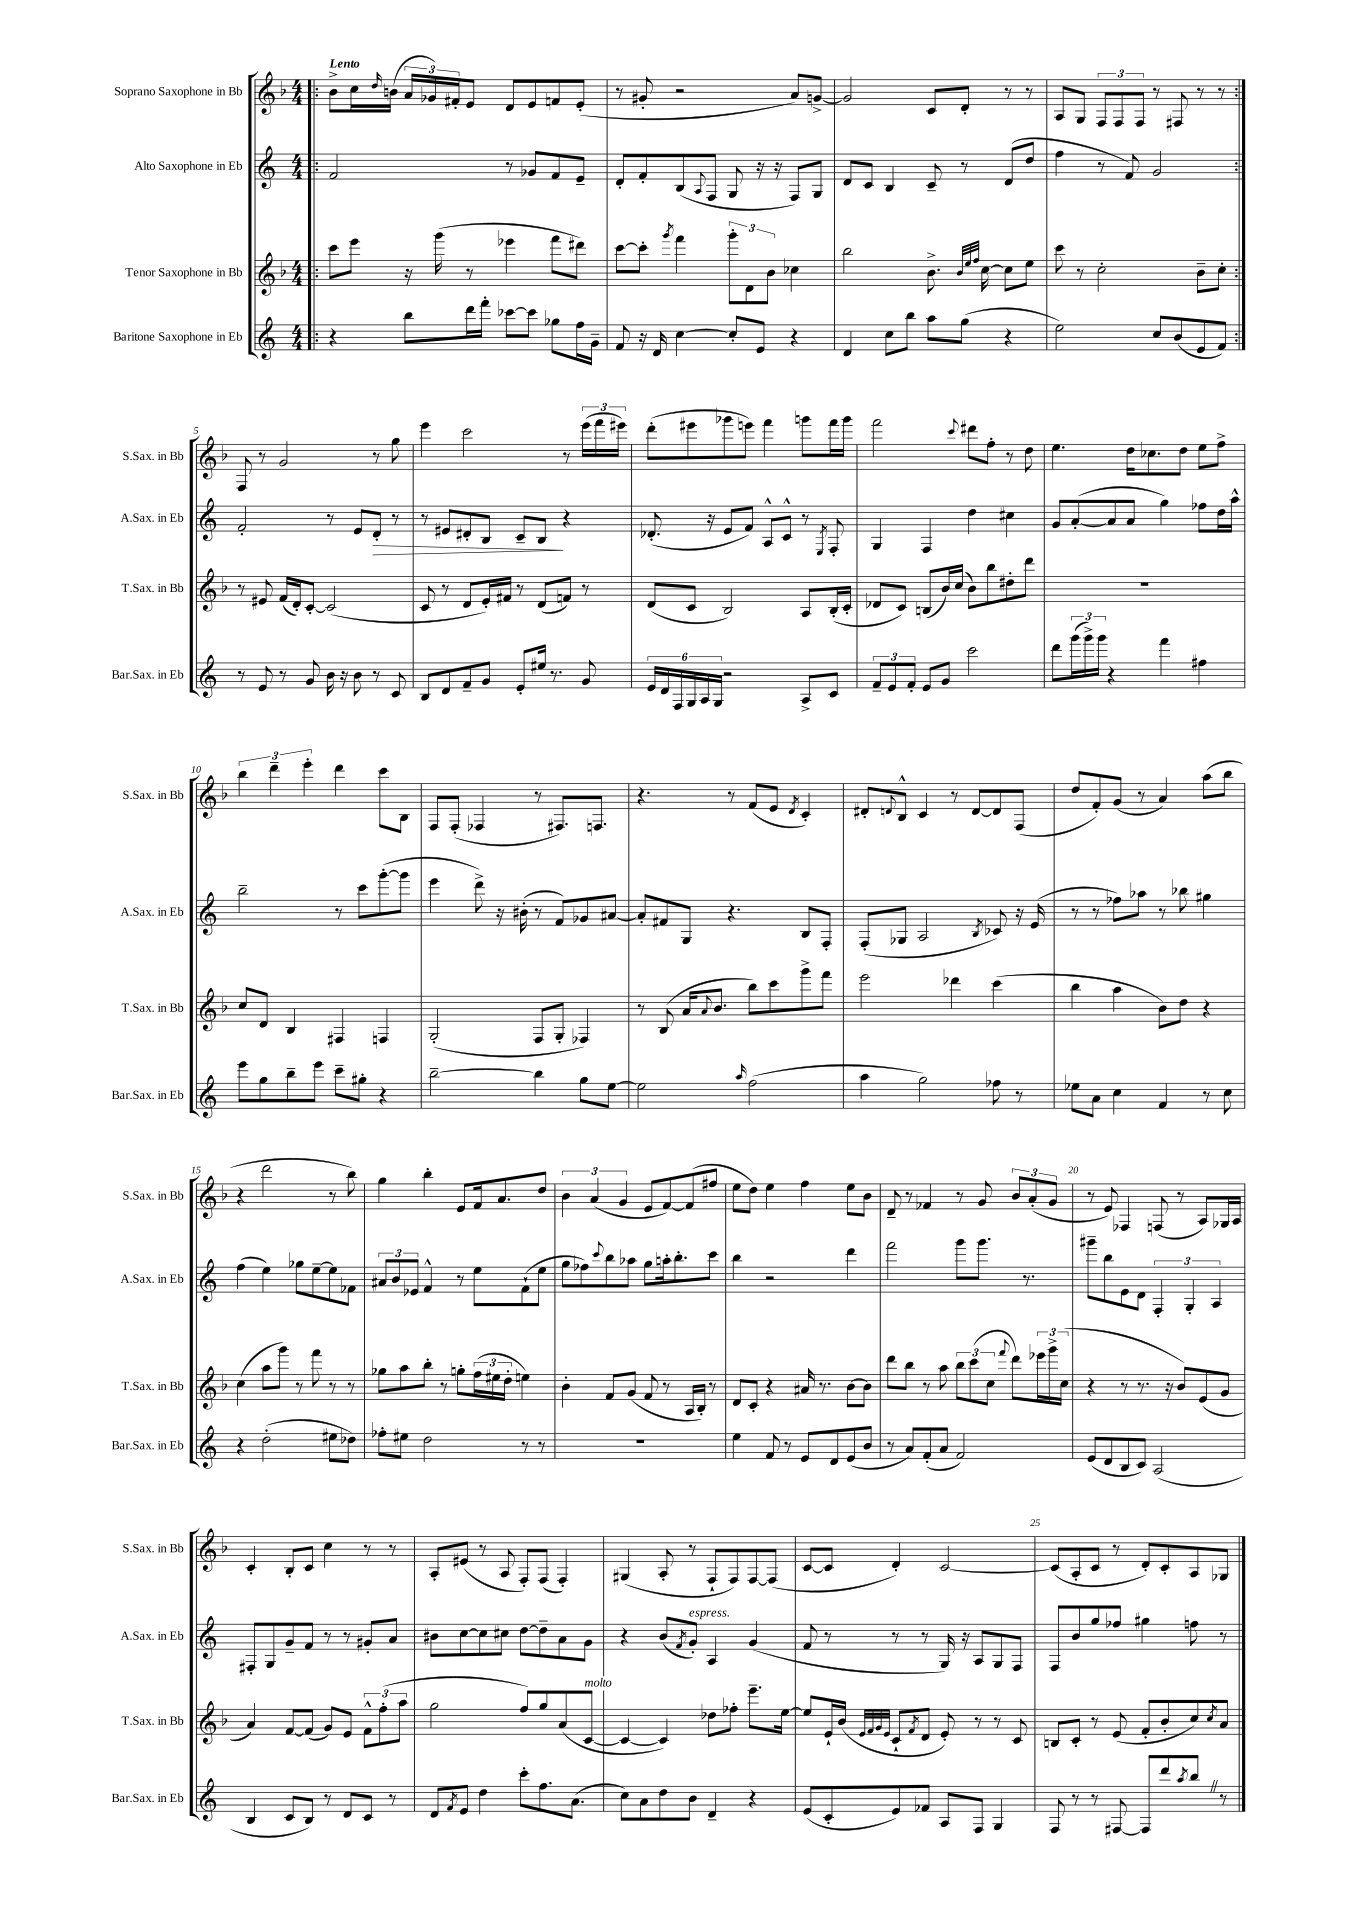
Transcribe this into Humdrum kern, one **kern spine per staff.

**kern	**kern	**kern	**dynam	**kern
*part4	*part3	*part2	*part2	*part1
*staff4	*staff3	*staff2	*staff2	*staff1
*I"Baritone Saxophone in Eb	*I"Tenor Saxophone in Bb	*I"Alto Saxophone in Eb	*	*I"Soprano Saxophone in Bb
*I'Bar.Sax. in Eb	*I'T.Sax. in Bb	*I'A.Sax. in Eb	*	*I'S.Sax. in Bb
*clefG2	*clefG2	*clefG2	*	*clefG2
*k[]	*k[b-]	*k[]	*	*k[b-]
*M4/4	*M4/4	*M4/4	*	*M4/4
=1!|:	=1!|:	=1!|:	=1!|:	=1!|:
!	!	!	!	!LO:TX:a:B:t=Lento
4r	8ccc\L	2f/	.	8b-^\L
.	8eee\J	.	.	16cc\L
.	.	.	.	16qqdd/
.	.	.	.	(16bn\JJ
8bb\L	16r	.	.	24a/LL
.	.	.	.	24g-X/)
.	(16ggg\	.	.	.
.	.	.	.	24f#X'/J
16ddd\L	8r	.	.	8e/J
16fff'\JJ	.	.	.	.
[8ccc-X\L	4eee-X\	8r	.	8d/L
8ccc-\J]	.	8g-X/L	.	8e/
8gg-X\L	8fff\L	8f/	.	8fn/
16ff\L	8ddd#X\J)	8e~/J	.	(8e'/J
16g~\JJ	.	.	.	.
=2	=2	=2	=2	=2
8f/	[8ccc\L	8d'/L	.	8r
16r	8ccc'\J]	8f'/	.	8g#X'/
16d/	.	.	.	.
.	8qggg/	.	.	.
[4cc\	4fff\	(8B/	.	2r
.	.	8qqA/	.	.
.	.	8F/J	.	.
8cc'/L]	12ggg'\L	8G/	.	.
.	12d\	.	.	.
8e/J	.	16r	.	.
.	12b-\J	.	.	.
.	.	16r	.	.
4r	4cc-X\	8F/L)	.	8a/L)
.	.	8G/J	.	[8gn^/J
=3	=3	=3	=3	=3
4d/	2bb-\	8d/L	.	2g/]
.	.	8c/J	.	.
8cc\L	.	4B/	.	.
8bb\J	.	.	.	.
8aa\L	8.b-^\	8c~/	.	8c/L
(8gg\J	.	8r	.	8d'/J
.	32qqb-/LLL	.	.	.
.	32qqee/	.	.	.
.	32qqff/JJJ	.	.	.
.	[16cc\	.	.	.
4r	8cc\L]	(8d/L	.	8r
.	8ee\J	8dd/J	.	8r
=4	=4	=4	=4	=4
2ee\)	8ccc\	4ff\	.	8A/L
.	8r	.	.	8G/J
.	2cc'\	8r	.	12F/L
.	.	.	.	12F/
.	.	8f/)	.	.
.	.	.	.	12F/J
8cc/L	.	2g/	.	8r
(8b/	.	.	.	8F#X/
8e/	8b-~\L	.	.	8r
8f/J)	8cc'\J	.	.	8r
!!LO:LB:g=z
=5:|!	=5:|!	=5:|!	=5:|!	=5:|!
8r	8r	2f'/	.	8F/
8e/	8e#X/	.	.	8r
8r	(16f/LL	.	.	2g/
.	16d'/J)	.	.	.
8g/	[8c'/J	.	.	.
16b\	(2c/]	8r	.	.
16r	.	.	.	.
8b\	.	8e/L	.	.
!	!	!	!LO:HP:b	!
8r	.	8d'/J	>	8r
8c/	.	8r	.	8gg\
=6	=6	=6	=6	=6
8B/L	8c/	8r	.	4eee\
8d/	8r	8e#X/L	.	.
8f~/	8d/L	8d#X'/	.	2ccc\
8g/J	16e'/L)	8B/J	.	.
.	16f#X/JJ	.	.	.
8e'/L	8r	8c~/L	.	.
16ee#X/Jk	(8d/L	8B/J	.	.
8.r	.	.	.	.
.	8fn/J)	4r	]	8r
8g/	8r	.	.	(24eee\LL
.	.	.	.	24fff\
.	.	.	.	24eee#X\JJ)
=7	=7	=7	=7	=7
24e/LL	(8d/L	(8.d-X'/	.	(8ddd'\L
24d/	.	.	.	.
24F/	.	.	.	.
24G/	8c/J	.	.	8eee#X\
24A/	.	.	.	.
.	.	16r	.	.
24G/JJ	.	.	.	.
2r	2B-/)	8e/L	.	8ggg-X\
.	.	8f/J)	.	8eeen\J)
.	.	8A^^/L	.	4fff\
.	.	8c^^/J	.	.
8A^/L	8A/L	8r	.	8gggn\L
.	.	8qE/	.	.
8c/J	(16B-'/L	8F'/	.	16fff\L
.	16c'/JJ	.	.	16ggg\JJ
=8	=8	=8	=8	=8
12f~/L	8d-X/L	4G/	.	2fff\
12e/	.	.	.	.
.	8c/J)	.	.	.
12f'/J	.	.	.	.
8e/L	(8Bn/L	4F/	.	.
8g/J	16b-/L)	.	.	.
.	(16cc/JJ	.	.	.
.	.	.	.	8qqccc/
2ccc\	8b-\L)	4dd\	.	8ddd#X\L
.	8bb-\	.	.	8ff'\J
.	8dd#X'\	4cc#X\	.	8r
.	8ddd\J	.	.	8dd\
=9	=9	=9	=9	=9
8ddd\L	1r	8g/L	.	4.ee\
(24ggg\L	.	([8a'/	.	.
24ggg^\)	.	.	.	.
24ggg\JJ	.	.	.	.
4r	.	8a/]	.	.
.	.	8a/J	.	16dd\KL
.	.	.	.	8.cc-X\
4fff\	.	4gg\)	.	.
.	.	.	.	8dd\J
4ff#X\	.	8ff-X\L	.	8ee\L
.	.	16dd\L	.	8ff^\J
.	.	16aa^^\JJ	.	.
!!LO:LB:g=z
=10	=10	=10	=10	=10
8eee\L	8cc/L	2bb~\	.	6bb-\
8gg\	8d/J	.	.	.
.	.	.	.	6ddd~\
8bb~\	4B-/	.	.	.
.	.	.	.	6eee'\
8eee\J	.	.	.	.
8ccc~\L	4F#X/	8r	.	4ddd\
8gg#X'\J	.	8ccc\L	.	.
4r	4Fn/	([8ggg'\	.	8ccc\L
.	.	8ggg\J]	.	8B-\J
=11	=11	=11	=11	=11
[2bb~\	(2G'/	4eee\	.	8F/L
.	.	.	.	(8F'/J
.	.	8ddd^\)	.	4F-X/
.	.	16r	.	.
.	.	(16b#X'\	.	.
4bb\]	8F/L	8r	.	8r
.	8G'/J	8f/L)	.	8.F#X/L)
8gg\L	4F-X/)	8g-X/	.	.
.	.	.	.	8.Fn/J
[8ee\J	.	[8a#X/J	.	.
=12	=12	=12	=12	=12
2ee\]	8r	8a#'/L]	.	4.r
.	(8B-/	8f#X/	.	.
.	16a/KL	8G/J	.	.
.	8qqa/	.	.	.
.	8.b-/J	.	.	.
.	.	4.r	.	8r
16qqaa/	.	.	.	.
(2ff\	8bb-\L)	.	.	(8f/L
.	8ccc\	.	.	8e/J
.	.	.	.	8qd/
.	8ggg^\	8B/L	.	4c'/)
.	8fff\J	8F'/J	.	.
=13	=13	=13	=13	=13
4aa\	2eee\	(8F'/L	.	8d#X'/L
.	.	.	.	8qqdn/
.	.	8G-X/J	.	8B-^^/J
2gg\)	.	2A/	.	4c/
.	4ddd-X\	.	.	8r
.	.	.	.	[8d/L
.	.	8qB/	.	.
8ff-X\	(4ccc\	8c-X/)	.	8d/]
8r	.	16r	.	(8F/J
.	.	(16e/	.	.
=14	=14	=14	=14	=14
8ee-X\L	4bb-\	8r	.	8dd/L
8a\J	.	8r	.	8f'/)
4cc\	4aa\	8ff-X\L)	.	(8g/J
.	.	8aa-X\J	.	8r
4f/	8b-\L)	8r	.	4a/)
.	8dd\J	8bb-X\	.	.
8r	4r	4gg#X\	.	(8aa\L
8cc\	.	.	.	8bb-\J
!!LO:LB:g=z
=15	=15	=15	=15	=15
4r	(4cc\	(4ff\	.	4r
(2dd'\	8aa\L	4ee\)	.	2ddd\
.	8ggg\J)	.	.	.
.	8r	8gg-X\L	.	.
.	8fff\	[8ee~\	.	.
8ee#X\L	8r	8ee\]	.	8r
8dd-X\J)	8r	8f-X\J	.	8bb-\)
=16	=16	=16	=16	=16
8ff-X'\L	8gg-X\L	12a#X/L	.	4gg\
.	.	12b/	.	.
8ee#X\J	8aa\	.	.	.
.	.	12e-X/J	.	.
2dd\	8bb-'\J	4f^^/	.	4bb-'\
.	8r	.	.	.
.	8ggn'\L	8r	.	8e/L
.	(24ff\L	8ee\L	.	16f/k
.	24ee#X\	.	.	.
.	.	.	.	8.a/
.	24dd'\JJ	.	.	.
8r	4een\)	(8f`\	.	.
8r	.	8ee\J	.	8dd/J
=17	=17	=17	=17	=17
1r	4b-'\	8gg\L	.	6b-\
.	.	8ff-X\)	.	.
.	.	.	.	(6a/
.	.	8qqccc/	.	.
.	8f/L	8bb\	.	.
.	.	.	.	6g/
.	(8g/J	8aa-X\J	.	.
.	8f/	8gg\L	.	8e/L
.	8r	16aan'\k	.	[8f/)
.	.	8.bb'\	.	.
.	16A/LL	.	.	(8f/]
.	16B-'/JJ)	.	.	.
.	8r	8ccc\J	.	8ff#X/J
=18	=18	=18	=18	=18
4ee\	8d/L	4bb\	.	8ee\L
.	8c'/J	.	.	8dd\J)
8f/	4r	2r	.	4ee\
8r	.	.	.	.
8e/L	16a#X/	.	.	4ff\
.	8.r	.	.	.
8d/	.	.	.	.
(8e/	[8b-\L	4ddd\	.	8ee\L
8b/J	8b-\J]	.	.	8b-\J
=19	=19	=19	=19	=19
8r	8ddd\L	2fff\	.	8d~/
8a/L)	8bb-\J	.	.	8r
(8f'/	8r	.	.	4f-X/
8a/J	8aa\	.	.	.
2f/)	12bb-\L	8ggg\L	.	8r
.	(12ccc\	.	.	.
.	.	8.ggg\J	.	8g/
.	12cc\J	.	.	.
.	8qqfff/	.	.	.
.	8ddd\L)	.	.	12b-/L
.	.	8.r	.	.
.	.	.	.	(12a'/
.	24eee-X\L	.	.	.
.	24ggg^\	.	.	12g/J
.	(24cc\JJ	.	.	.
=20	=20	=20	=20	=20
(8e/L	4r	8ggg#X~\L	.	8r
8d/	.	8bb\	.	8e/)
8B/	8r	8e\	.	4F-X/
8c/J)	8.r	8d\J	.	.
(2A/	.	6F'/	.	(8Fn/
.	16r	.	.	.
.	8b-/L)	.	.	8r
.	.	6G'/	.	.
.	(8e/	.	.	8A/L)
.	.	6A/	.	.
.	8g/J	.	.	16G-X/L
.	.	.	.	16A/JJ
!!LO:LB:g=z
=21	=21	=21	=21	=21
4B/	4a/)	8F#X'/L	.	4c'/
.	.	8G/	.	.
8c/L	[8f/L	8g~/	.	8B-'/L
8B/J)	(8f/J]	8f/J	.	8c/J
8r	8g/L)	8r	.	4cc\
8d/L	8e/J	8r	.	.
8c/J	12f^^\L	8g#X'/L	.	8r
.	(12ff'\	.	.	.
8r	.	8a/J	.	8r
.	12aa\J	.	.	.
=22	=22	=22	=22	=22
8d/L	2gg\	8b#X\L	.	8A'/L
8qf/	.	.	.	.
8e/J	.	[8cc\	.	(8e#X/J
4dd\	.	8cc\]	.	8r
.	.	8cc#X\J	.	8A/
8ccc'\L	8ff/L)	[8dd\L	.	8F'/L)
8.ff\	8gg/	8dd~\]	.	(8F/J
.	(8a/	8a\	.	4F'/)
(8.a\J	.	.	.	.
!	!LO:TX:a:i:t=molto	!	!	!
.	[8c/J	8g\J	.	.
=23	=23	=23	=23	=23
8cc\L)	4c/_	4r	.	(4G#X/
8a\	.	.	.	.
8dd\	4c/])	(8b/L	.	8A'/
.	.	8qf/	.	.
!	!	!LO:TX:a:i:t=espress.	!	!
8b\J	.	8g'/J)	.	8r
4d~/	8dd-X\L	4A/	.	8F`/L
.	8ff-X'\J	.	.	8F/)
4r	8.eee~\L	(4g/	.	[8F/
.	.	.	.	(8F/J]
.	[16ee\Jk	.	.	.
=24	=24	=24	=24	=24
(8e/L	8ee/L]	8f/	.	[8c/L
8c'/	16e`/L	8r	.	8c/J]
.	(16b-/JJ	.	.	.
.	32qqe/LLL	.	.	.
.	32qqf/	.	.	.
.	32qqg/	.	.	.
.	32qqe/JJJ	.	.	.
8e/)	8c`/L	8r	.	4d'/)
.	8qf/	.	.	.
8f-X/J	8d/J	8r	.	.
8A/L	8e'/)	16G/)	.	[2c/
.	.	16r	.	.
8F/J	8r	8A/L	.	.
4G/	8r	8G/	.	.
.	8c/	8F/J	.	.
=25	=25	=25	=25	=25
8F/	8Bn/L	8F/L	.	(8c/L]
8r	8c'/J	8b/	.	8A'/
8r	8r	8gg/	.	8c/J
[8F#X/	(8e/	8ff-X/J	.	8r
8F#/L]	8f'/L	4gg#X\	.	8d'/L)
8ddd/	8b-'/	.	.	8c'/
8qaa/	.	.	.	.
8bbZ/J	8cc/)	8ffn\	.	8A/
.	8qcc/	.	.	.
8r	8a/J	8r	.	8G-X/J
==	==	==	==	==
*-	*-	*-	*-	*-
